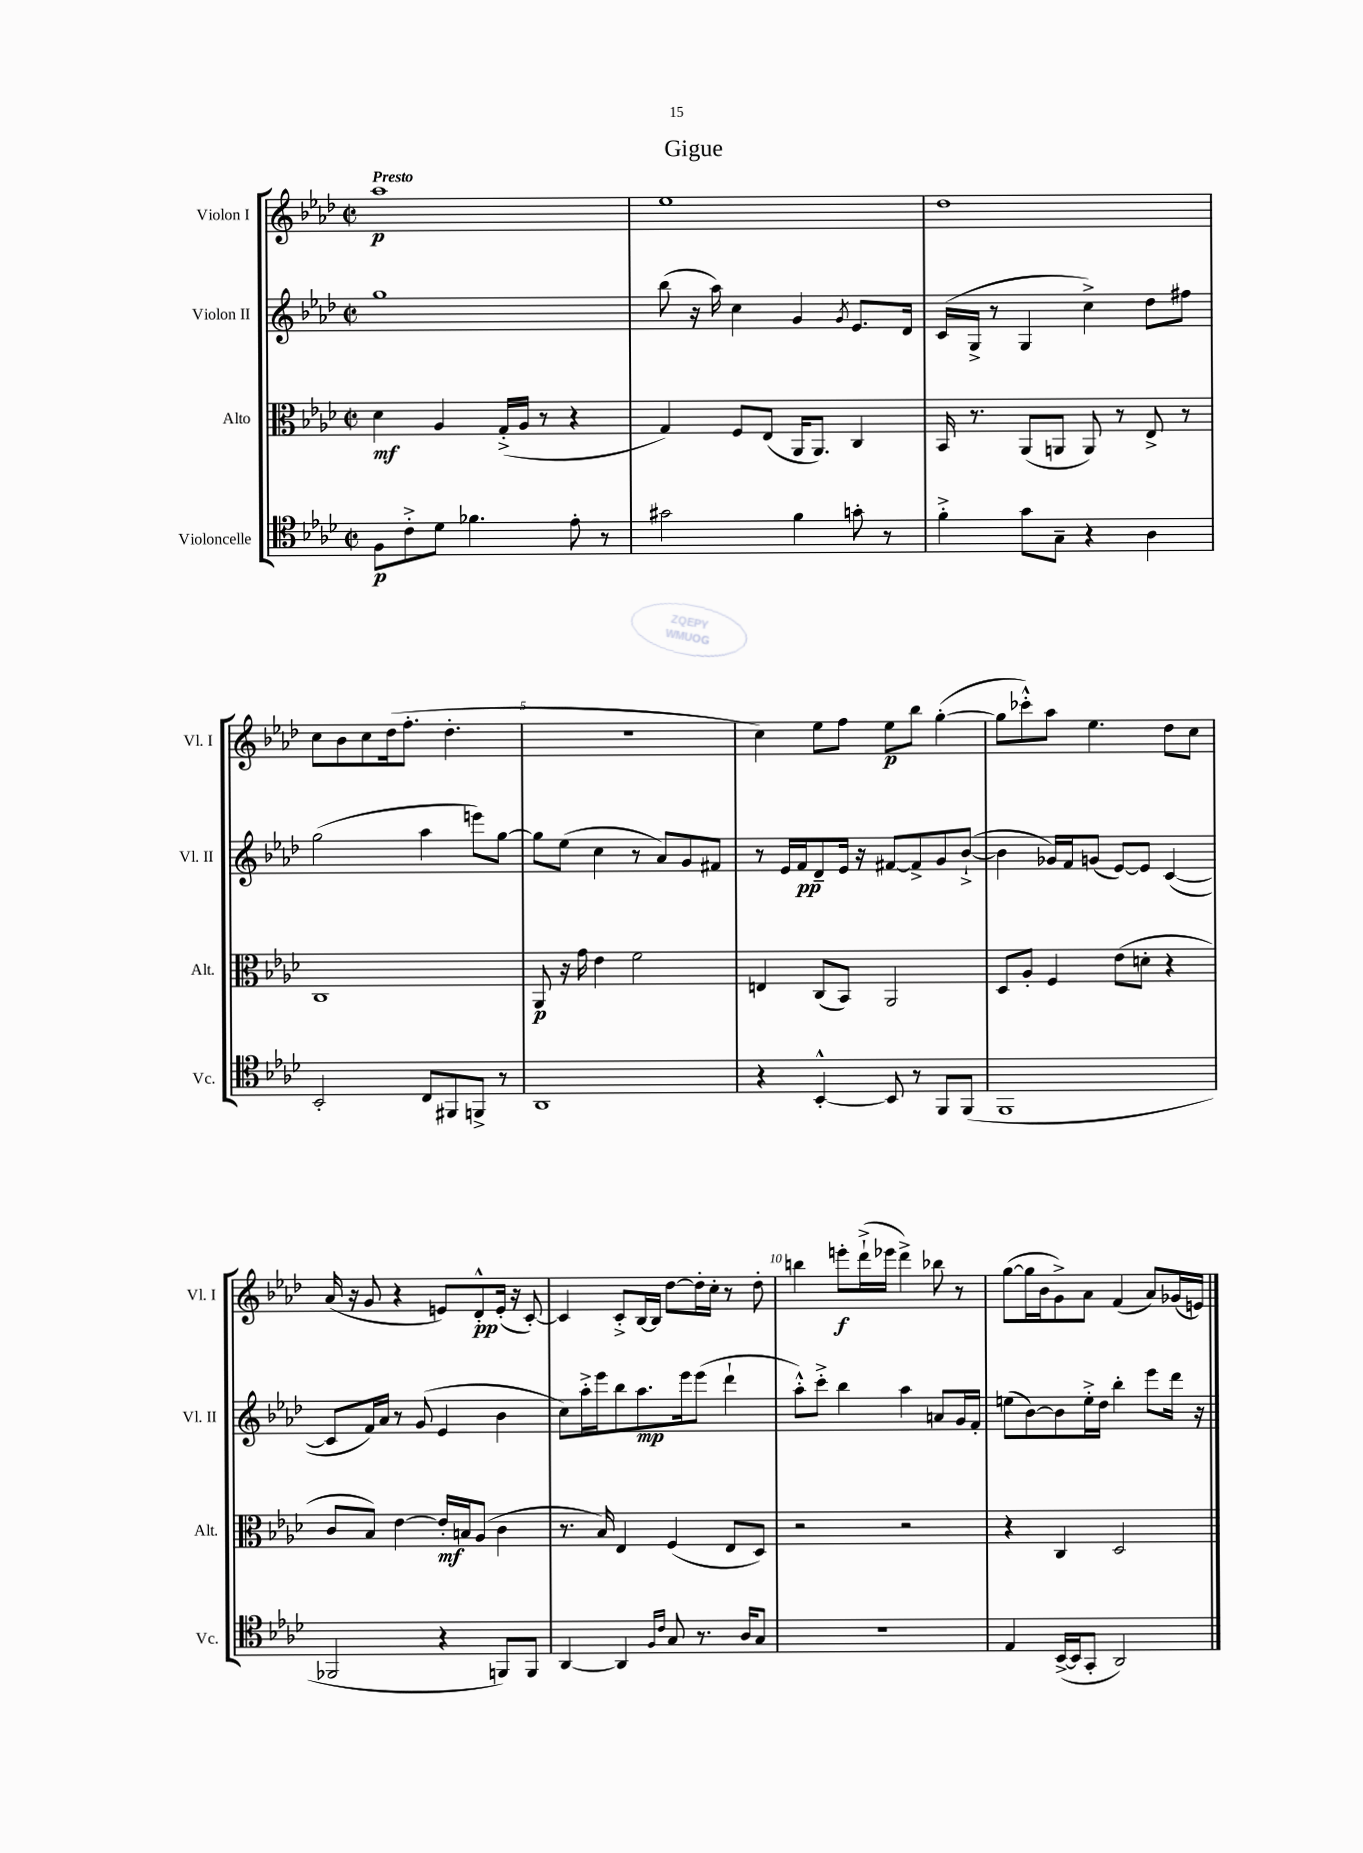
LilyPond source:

\header { title = "Gigue" }
<<
\new StaffGroup <<
\new Staff = "s0" \with { instrumentName = "Violon I" shortInstrumentName = "Vl. I" } {
    \clef treble \key aes \major \defaultTimeSignature \time 2/2 \tempo "Presto"
    aes''1\p |
    ees''1 |
    des''1 |
    c''8 bes'8 c''8 des''16( f''8.-. des''4.-. |
    R1 |
    c''4) ees''8 f''8 ees''8\p bes''8 g''4~-.( |
    g''8 ces'''8-.-^) aes''8 ees''4. des''8 c''8 |
    aes'16( r16 g'8 r4 e'8) des'8-.-^\pp e'16-.( r16 c'8~-.) |
    c'4 c'8-.-> bes16~ bes16 des''8~ des''16-. c''16-. r8 des''8-. |
    b''4 e'''8-.\f des'''16-!->( ees'''16 des'''4->) bes''8 r8 |
    g''8~( g''16 bes'16 g'8->) aes'8 f'4( aes'8) ges'16( e'16) \bar "|." |
}
\new Staff = "s1" \with { instrumentName = "Violon II" shortInstrumentName = "Vl. II" } {
    \clef treble \key aes \major \defaultTimeSignature \time 2/2
    g''1 |
    bes''8( r16 aes''16) c''4 g'4 \acciaccatura { g'8 } ees'8. des'16 |
    c'16( g16-> r8 g4 c''4->) des''8 fis''8 |
    g''2( aes''4 e'''8) g''8~ |
    g''8 ees''8( c''4 r8 aes'8) g'8 fis'8 |
    r8 ees'16 f'16\pp des'8-- ees'16 r16 fis'8~ fis'8-> g'8 bes'8~-!->( |
    bes'4 ges'16) f'16 g'8( ees'8~) ees'8 c'4~( |
    c'8 f'16) aes'16 r8 g'8( ees'4 bes'4 |
    c''8) aes''16-.-> ees'''16 bes''8 aes''8.\mp ees'''16 ees'''8( des'''4-! |
    aes''8-.-^) c'''8-.-> bes''4 aes''4 a'8 g'16 f'16-. |
    e''8( bes'8~) bes'8 e''16-.-> des''16 bes''4-. ees'''8 des'''16 r16 \bar "|." |
}
\new Staff = "s2" \with { instrumentName = "Alto" shortInstrumentName = "Alt." } {
    \clef alto \key aes \major \defaultTimeSignature \time 2/2
    des'4\mf aes4 g16-.->( aes16 r8 r4 |
    g4) f8 ees8( aes,16 aes,8.) c4 |
    bes,16 r8. aes,8( a,8 a,8) r8 ees8-> r8 |
    c1 |
    aes,8\p r16 g'16 ees'4 f'2 |
    e4 c8( bes,8) aes,2 |
    des8 aes8-. f4 ees'8( d'8-. r4 |
    c'8 bes8) ees'4~ ees'16-.\mf b16 aes8( c'4 |
    r8. bes16) ees4 f4( ees8 des8) |
    r2 r2 |
    r4 c4 des2 \bar "|." |
}
\new Staff = "s3" \with { instrumentName = "Violoncelle" shortInstrumentName = "Vc." } {
    \clef tenor \key aes \major \defaultTimeSignature \time 2/2
    f8\p c'8-.-> des'8 fes'4. ees'8-. r8 |
    gis'2 f'4 g'8-. r8 |
    f'4-.-> g'8 g8-- r4 aes4 |
    bes,2-. c8 fis,8 f,8-> r8 |
    aes,1 |
    r4 bes,4~-.-^ bes,8 r8 f,8 f,8( |
    f,1 |
    fes,2 r4 f,8) f,8 |
    aes,4~ aes,4 \grace { f16 c'16 } g8 r8. aes16 g8 |
    R1 |
    ees4 bes,16~->( bes,16 g,8-. aes,2) \bar "|." |
}
>>
>>
\layout { \context { \Score \override BarNumber.break-visibility = ##(#f #t #t) barNumberVisibility = #(every-nth-bar-number-visible 5) } }
